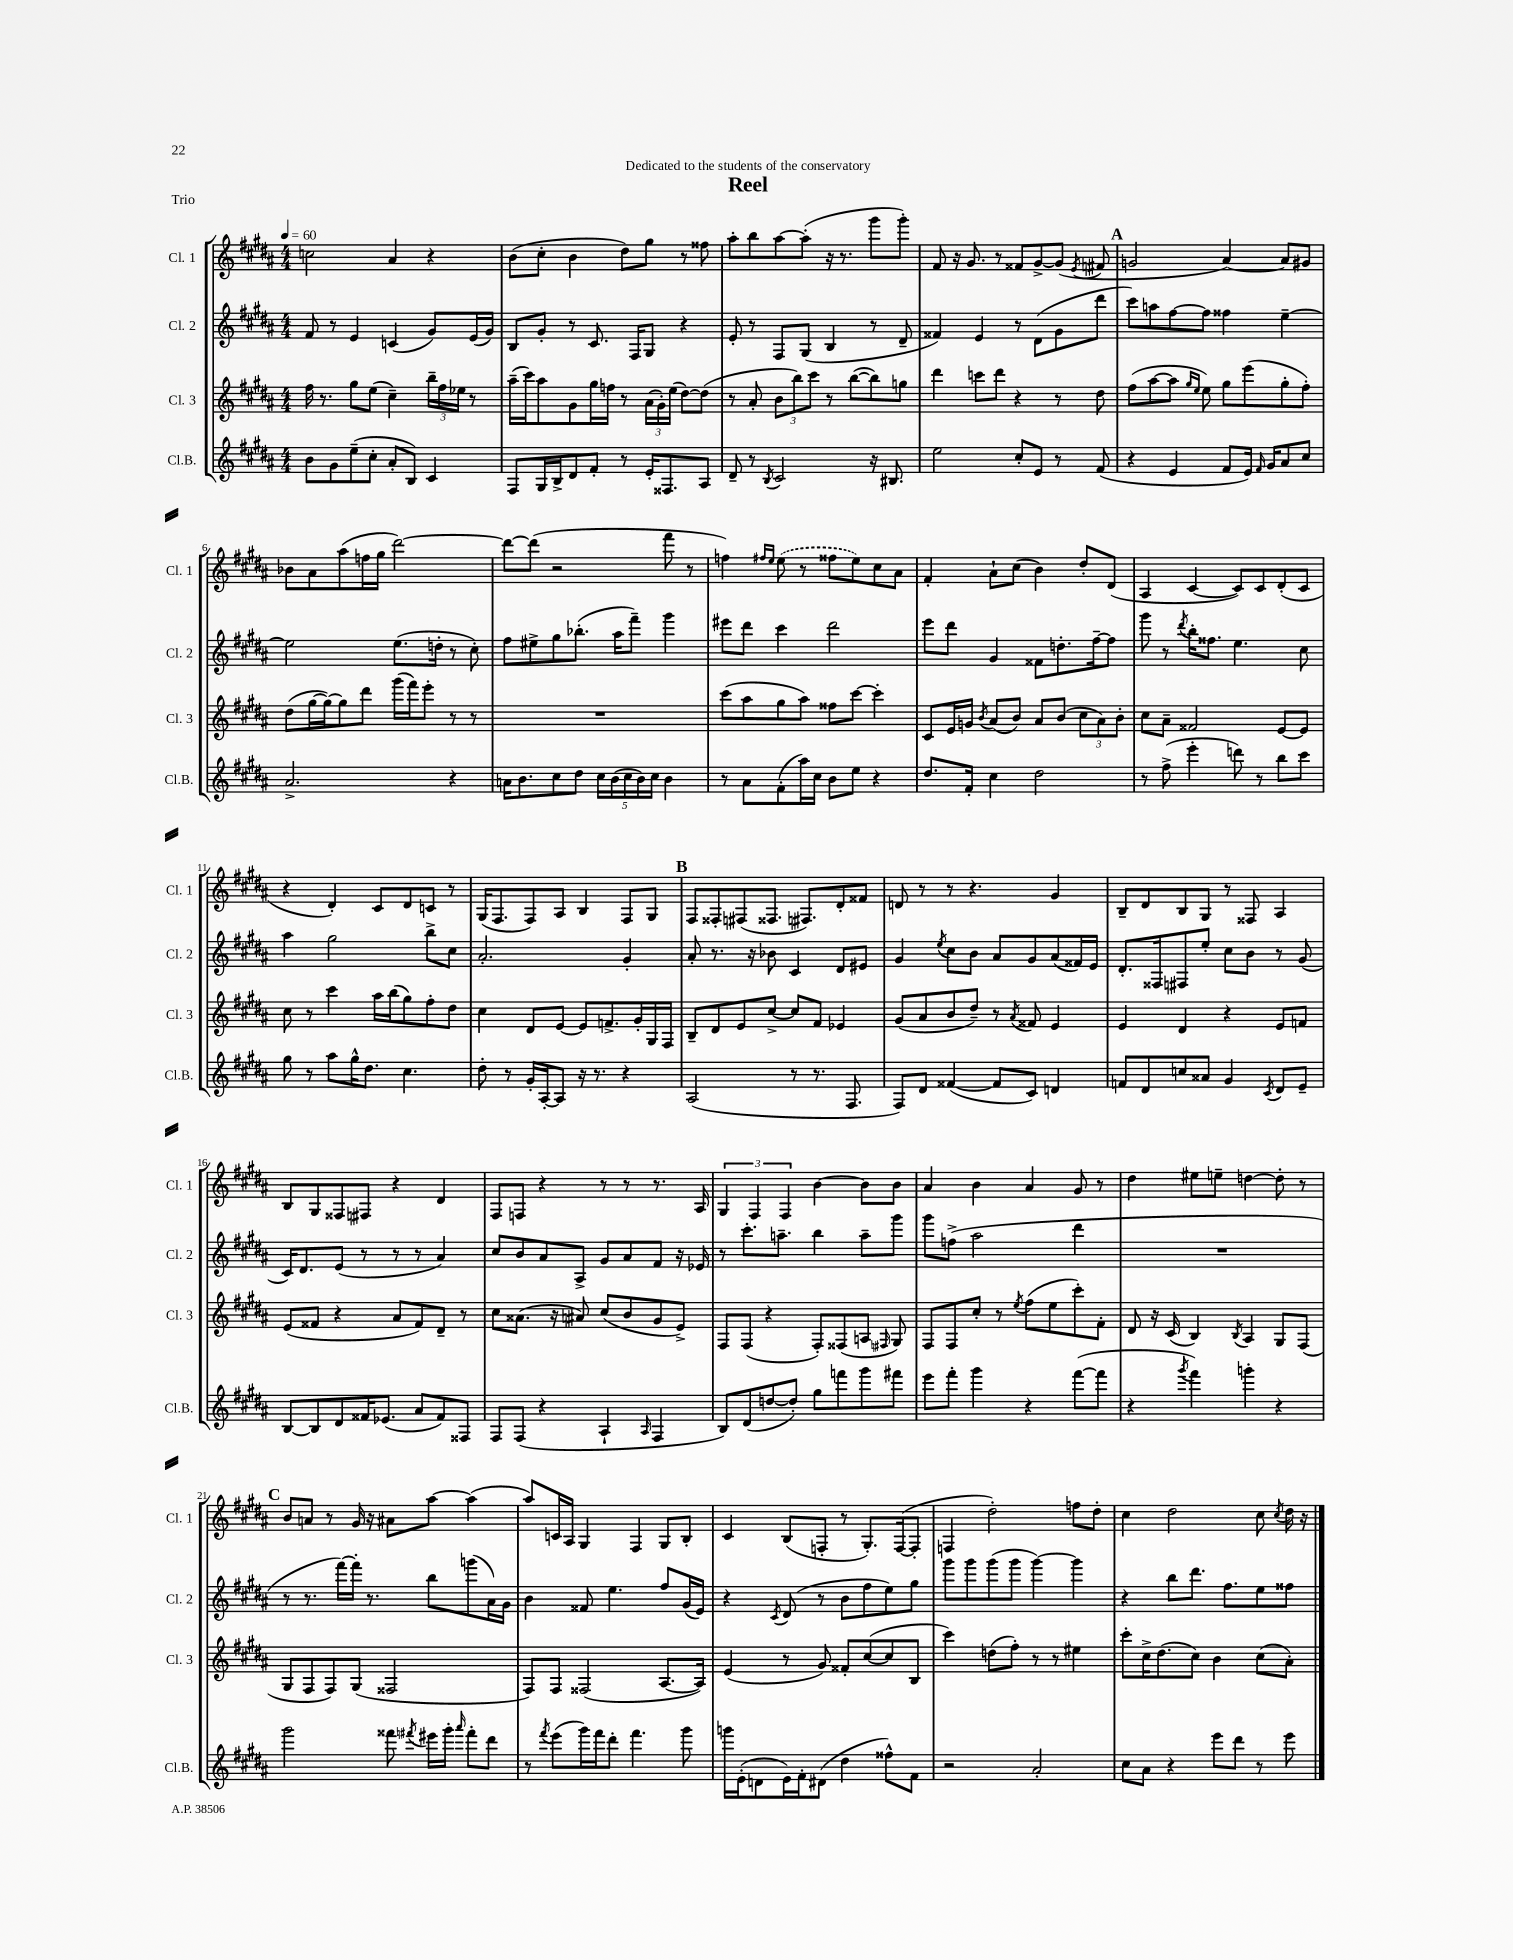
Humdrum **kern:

**kern	**kern	**kern	**kern
*staff4	*staff3	*staff2	*staff1
*clefG2	*clefG2	*clefG2	*clefG2
*k[f#c#g#d#a#]	*k[f#c#g#d#a#]	*k[f#c#g#d#a#]	*k[f#c#g#d#a#]
*M4/4	*M4/4	*M4/4	*M4/4
*MM60	*MM60	*MM60	*MM60
8b\L	16ff#\	8f#/	2cc\
.	8.r	.	.
8g#\	.	8r	.
(8ee~\	8gg#\L	4e/	.
8cc#'\J	(8ee\J	.	.
8a#'/L	4cc#~\)	(4c/	4a#/
8B/J)	.	.	.
4c#/	24bb~\LL	8g#/L)	4r
.	24ff#\	.	.
.	24ee-\JJ	.	.
.	8r	(16e/L	.
.	.	16g#/JJ)	.
=	=	=	=
8F#/L	(16aa#~\LL	8B/L	(8b\L
.	16ccc#\J)	.	.
16G#/L	8aa#\	8g#'/J	8cc#'\J
16B^/J	.	.	.
8d#/	8g#\	8r	4b\
8f#'/J	16gg#\L	8.c#/	.
.	16ff\JJ	.	.
8r	8r	.	8dd#\L)
.	.	16F#/LK	.
16e'/LK	(24a#\LL	8G#/J	8gg#\J
.	24g#'\)	.	.
8.F##/	.	.	.
.	(24ee\JJ	.	.
.	[8dd#\L)	4r	8r
8A#/J	(8dd#\]J	.	8ff##\
=	=	=	=
8d#~/	8r	8e'/	8aa#'\L
8r	8a#'/	8r	8bb\
8qB/	.	.	.
2c#/	12b\L	8F#/L	[8aa#\
.	12bb\)	.	.
.	.	(8G#/J	(8aa#'\]J
.	12ccc#\J	.	.
.	8r	4B/	16r
.	.	.	8.r
.	([8bb\L	.	.
16r	8bb\])	8r	8ggg#\L
8.B#/	.	.	.
.	8gg\J	8d#~/	8ggg#'\J)
=	=	=	=
2ee\	4ddd#\	4f##/)	8f#/
.	.	.	16r
.	.	.	8.g#/
.	8ccc\L	4e/	.
.	8ddd#\J	.	8r
8cc#'/L	4r	8r	8f##/L
8e/J	.	(8d#\L	[8g#^/
8r	8r	8g#\	(8g#/]J
.	.	.	8qe/
(8f#/	8dd#\	8ddd#\J	8f#/
=	=	=	=
4r	(8ff#\L	8ccc#\L)	2g/
.	[8aa#\	8aa\	.
4e/	8aa#\]J	[8ff#\	.
.	16qqgg#/LL	.	.
.	16qqee/JJ	.	.
.	8ee\)	8ff#\]J	.
8f#/L	8gg#\L	4ff##\	[4a#/)
16e/Jk)	(8eee\	.	.
16qqf#/	.	.	.
16g#/LK	.	.	.
8a#/	8gg#'\	[4ee~\	8a#/]L
8cc#/J	8ff#'\J)	.	8g#/J
=	=	=	=
2.a#^/	(8dd#\L	2ee\]	8b-\L
.	[16gg#\L	.	8a#\
.	16gg#\_J)	.	.
.	8gg#\]	.	(8aa#\
.	8ddd#\J	.	16ff\L
.	.	.	16gg#\JJ
.	(16ggg#\LL	(8.ee\L	[2ddd#\)
.	16fff#\J)	.	.
.	8eee'\J	.	.
.	.	16dd'\Jk	.
4r	8r	8r	.
.	8r	8cc#'\)	.
=	=	=	=
16a\LK	1r	8ff#\L	8ddd#\_L
8.b\	.	.	.
.	.	8ee#^\	(8ddd#\]J
8cc#\	.	8gg#\	2r
8dd#\J	.	(8.bb-'\J	.
20cc#\LL	.	.	.
(20b\	.	.	.
.	.	16aa#\LK	.
20cc#\	.	.	.
.	.	8fff#~\J)	.
20b\)	.	.	.
20cc#\JJ	.	.	.
4b\	.	4ggg#\	8fff#\
.	.	.	8r
=	=	=	=
8r	(8ccc#\L	8eee#\L	4ff\)
8a#\L	8aa#\	8ddd#\J	.
.	.	.	16qqff#/LL
.	.	.	16qqee/JJ
(8f#'\	8gg#\	4ccc#\	(8ee\
16aa#\L)	8aa#\J)	.	8r
16cc#\JJ	.	.	.
8b\L	8ff##\L	2ddd#\	8ff##\L
8ee\J	[8ccc#\J	.	8ee\)
4r	4ccc#'\]	.	8cc#\
.	.	.	8a#\J
=	=	=	=
8.dd#/L	8c#/L	8eee\L	4f#'/
.	16e/L	8ddd#\J	.
16f#'/Jk	16g/JJ	.	.
.	8qb/	.	.
4cc#\	(8a#/L	4g#/	8a#`\L
.	8b/J)	.	(8cc#\J
2dd#\	8a#/L	8f##\L	4b\)
.	(8b/J	8.dd'\	.
.	12cc#\L	.	8dd#'/L
.	.	[16ff#~\k	.
.	12a#\)	.	.
.	.	8ff#\]J	(8d#/J
.	12b'\J	.	.
=	=	=	=
8r	8cc#\L	8ggg#\	4A#/
(8ff#^\	8a#~\J	8r	.
.	.	8qddd#/	.
4eee'\	2f##/	16bb'\LK	[4c#/
.	.	8.ff##\J	.
8ddd\)	.	4.ee\	8c#/]L)
8r	.	.	8c#/
8bb\L	[8e/L	.	(8d#'/
8ccc#\J	8e/]J	8cc#\	8c#/J
=	=	=	=
8gg#\	8cc#\	4aa#\	4r
8r	8r	.	.
8aa#\L	4ccc#\	2gg#\	4d#'/)
16gg#^^\K	.	.	.
8.dd#\J	.	.	.
.	16aa#\LL	.	8c#/L
.	(16bb\J	.	.
4.cc#\	8gg#\)	.	8d#/
.	8ff#'\	8bb^\L	8c/J
.	8dd#\J	8cc#\J	8r
=	=	=	=
8dd#'\	4cc#\	2.a#'/	(16G#/LK
.	.	.	8.F#/
8r	.	.	.
16g#'/LL	8d#/L	.	8F#/)
[16A#'/J	.	.	.
8A#/]J	[8e/J	.	8A#/J
16r	8e/]L	.	4B/
8.r	.	.	.
.	8.f^/	.	.
4r	.	4g#'/	8F#/L
.	16g#'/L	.	.
.	16G#/	.	8G#/J
.	16F#/JJ	.	.
=	=	=	=
(2A#/	8B~/L	8a#'/	8F#/L
.	8d#/	8.r	8F##'/
.	8e/	.	(8F#/
.	.	16r	.
.	[8cc#^/J	8b-\	8.F##/J
8r	8cc#/]L	4c#/	.
.	.	.	8.F#/L)
8.r	8f#/J	.	.
.	4e-/	8d#/L	8d#'/
8.F#/	.	.	.
.	.	8e#/J	8f##/J
=	=	=	=
8F#/L)	(8g#/L	4g#/	8d/
8d#/J	8a#/	.	8r
.	.	8qee/	.
([4f##/	8b/	8cc#\L	8r
.	8dd#~/J)	8b\J	4.r
8f##/]L	8r	8a#/L	.
.	8qa#/	.	.
8c#/J)	8f##/	8g#/	.
4d/	4e/	(8a#/	4g#/
.	.	16f##/L)	.
.	.	16e/JJ	.
=	=	=	=
8f/L	4e/	8.d#'/L	8B~/L
8d#/	.	.	8d#/
.	.	16F##/k	.
8cc/	4d#/	8F#/	8B/
8a##/J	.	8ee'/J	8G#/J
4g#/	4r	8cc#\L	8r
.	.	8b\J	8F##/
8qc#/	.	.	.
8d#/L	8e/L	8r	4A#/
8e~/J	8f/J	(8g#/	.
=	=	=	=
[8B/L	(8e/L	16c#/LK)	8B/L
.	.	8.d#/	.
8B/]	8f##/J	.	8G#/
8d#/	4r	(8e/J	8F##/
16f##/K	.	8r	8F#/J
(8.e-/J	.	.	.
.	8a#/L	8r	4r
8a#/L	8f##/)	8r	.
8f##/)	8d#~/J	4a#/)	4d#/
8F##/J	8r	.	.
=	=	=	=
8F#/L	8cc#\L	8cc#/L	8F#/L
(8F#/J	(8.a##\J	8b/	8F/J
4r	.	8a#/	4r
.	16r	.	.
.	8a#/)	8A#^/J	.
4A#`/	(8cc#/L	8g#/L	8r
.	8b/	8a#/	8r
16qqA#/	.	.	.
4F#/	8g#/	8f#/J	8.r
.	8e^/J)	16r	.
.	.	16e-/	16A#/
=	=	=	=
8B/L)	8F#/L	8r	6G#/
(8d#/	(8F#/J	8.ccc#'\L	.
.	.	.	6F#/
[8dd/	4r	.	.
.	.	8.aa~\J	.
.	.	.	6F#/
8dd'/]J)	.	.	.
8gg#\L	8F#'/L)	4bb\	[4b\
8fff\	(8F##/	.	.
8ggg#\	8A/J	8aa~\L	8b\]L
.	16qqF#/	.	.
8fff#\J	8G#/)	8ggg#\J	8b\J
=	=	=	=
8eee\L	8F#/L	8ggg#\L	4a#/
8fff#'\J	8F#/	(8ff^\J	.
4ggg#\	8cc#'/J	2aa#\	4b\
.	8r	.	.
.	8qee/	.	.
4r	(8ff#\L	.	4a#/
.	8ee\	.	.
([8fff#\L	8ccc#'\)	4ddd#\	8g#/
8fff#\]J	8f#'\J	.	8r
=	=	=	=
4r	8d#/	1r	4dd#\
.	16r	.	.
.	(16c#/	.	.
8qggg#/	.	.	.
4fff#\)	4B/)	.	8ee#\L
.	.	.	8ee~\J
.	8qB/	.	.
4ggg'\	4A#/	.	[4dd\
4r	8G#/L	.	8dd'\]
.	(8F#/J	.	8r
=	=	=	=
2ggg#\	8G#/L	8r	8b/L
.	8F#/	8.r	8a/J
.	8F#/)	.	8r
.	.	[16fff#\LL)	.
.	(8G#/J	16fff#'\]JJ	16g#/
.	.	8.r	16r
8fff##\	2F##/	.	8a#\L
8qfff#/	.	.	.
16eee#\LL	.	8bb\L	[8aa#\J
16ggg#'\JJ	.	.	.
16qqaaa#/	.	.	.
8fff#'\L	.	(8ggg\	(4aa#\]
8ddd#\J	.	16a#\L)	.
.	.	16g#\JJ	.
=	=	=	=
8r	8F#/L)	4b\	8aa#/L)
8qfff#/	.	.	.
(8eee\L	8F#/J	.	16c/L
.	.	.	16A#/JJ
16ggg#\L)	(2F##/	8f##/	4G#/
16fff#\J	.	.	.
8ddd#'\J	.	4.ee\	.
4.fff#\	.	.	4F#/
.	[8.A#/L	8ff#/L	8G#/L
8ggg#\	.	(16g#/L	8B'/J
.	16A#/]Jk)	16e/JJ)	.
=	=	=	=
16ggg\LL	(4e/	4r	4c#/
(16e'\J	.	.	.
8d\	.	.	.
.	.	8qc#/	.
16e\L)	8r	(8d#/	(8B/L
16f#'\J	.	.	.
(8d#\J	8g#/)	8r	8F'/J
4dd#\	8f##'/L	8b\L	8r
.	([8cc#/	8ff#\	8.G#'/L)
8ff##^^\L)	8cc#/]	8ee\)	.
.	.	.	([16F/k
8f#\J	8B/J	8gg#\J	8F'/]J
=	=	=	=
2r	4ccc#\)	8ggg#\L	4F/
.	.	8ggg#\	.
.	(8dd\L	(8ggg#\	2dd#'\)
.	8ff#'\J)	8ggg#\J	.
2a#'/	8r	[4ggg#\)	.
.	8r	.	.
.	4ee#\	4ggg#\]	8ff\L
.	.	.	8dd#'\J
=	=	=	=
8cc#\L	8ccc#'\L	4r	4cc#\
8a#\J	16cc#^\K	.	.
.	(8.dd#\	.	.
4r	.	8bb\L	2dd#\
.	8cc#\J)	8.ddd#\J	.
8eee\L	4b\	.	.
.	.	8.ff#\L	.
8ddd#\J	.	.	.
8r	(8cc#\L	8ee\	8cc#\
.	.	.	8qcc#/
8eee\	8a#'\J)	8ff##\J	16dd#\
.	.	.	16r
==	==	==	==
*-	*-	*-	*-
